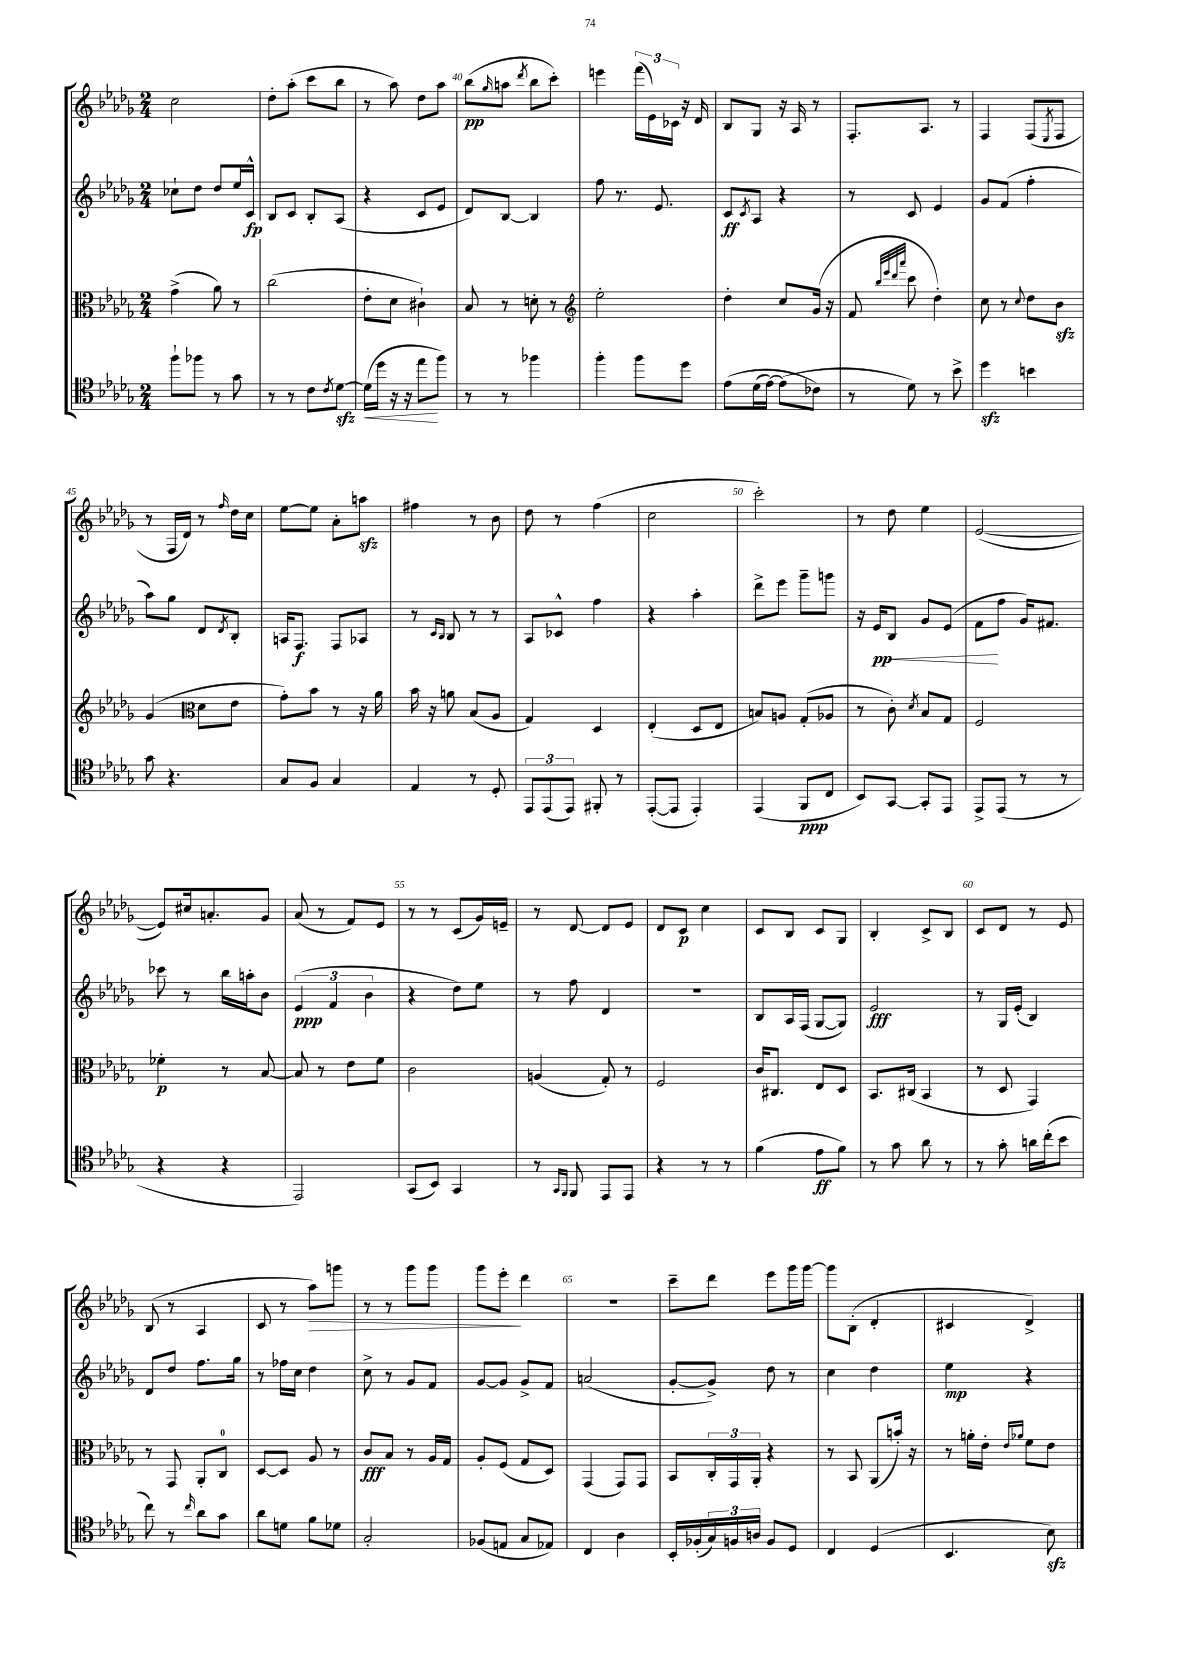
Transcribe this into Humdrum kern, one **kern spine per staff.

**kern	**kern	**kern	**kern
*staff4	*staff3	*staff2	*staff1
*clefC4	*clefC3	*clefG2	*clefG2
*k[b-e-a-d-g-]	*k[b-e-a-d-g-]	*k[b-e-a-d-g-]	*k[b-e-a-d-g-]
*M2/4	*M2/4	*M2/4	*M2/4
8ff`\L	(4g-^\	8cc-`\L	2cc\
8ff-\J	.	8dd-\J	.
8r	8a-\)	8dd-/L	.
8g-\	8r	16ee-/L	.
.	.	16c^^/JJ	.
=	=	=	=
8r	(2cc\	8B-/L	8dd-'\L
8r	.	8c/J	(8aa-'\J
8c\L	.	8B-'/L	8ccc\L
8qc/	.	.	.
[8d-\J	.	(8A-/J	8bb-\J
=	=	=	=
(16d-\]LL	8e-'\L	4r	8r
16dd-\JJ	.	.	.
16r	8d-\J	.	8aa-\)
16r	.	.	.
8ee-\L	4c#`\)	8c/L	8dd-\L
8ff\J)	.	8e-/J	8aa-\J
=	=	=	=
8r	8B-/	8d-/L)	(8bb-\L
.	.	.	16qqgg-/
8r	8r	[8B-/J	8aa\J
.	.	.	8qddd-/
4ff-\	8d'\	4B-/]	8bb-\L
.	8r	.	8ccc'\J)
=	=	=	=
*	*clefG2	*	*
4ff'\	2ee-'\	8ff\	4eee\
.	.	8.r	.
8ff\L	.	.	(24fff\LL
.	.	.	24e-\)
.	.	8.e-/	.
.	.	.	24c-\JJ
8dd-\J	.	.	16r
.	.	.	16d-/
=	=	=	=
&(8e-\L	4dd-'\	8c/L	8B-/L
.	.	8qc/	.
(16d-\L	.	8A-/J	8G-/J
[16e-\JJ)	.	.	.
(8e-\]L	8cc/L	4r	16r
.	.	.	16A-/
8c-\J&)	(16g-/Jk	.	8r
.	16r	.	.
=	=	=	=
8r	8f/	8r	8.F'/L
.	32qqbb-/LLL	.	.
.	32qqeee-/	.	.
.	32qqddd-/	.	.
.	32qqaaa-/JJJ	.	.
8d-\)	8ccc\	8c/	.
.	.	.	8.A-/J
8r	4dd-'\)	4e-/	.
8b-^\	.	.	8r
=	=	=	=
4dd-\	8cc\	8g-/L	4F/
.	8r	(8f/J	.
.	8qqcc/	.	.
4b\	8dd-\L	4ff'\	(8F/L
.	.	.	8qE-/
.	8b-\J	.	8F/J
=	=	=	=
8g-\	(4g-/	8aa-\L)	8r
4.r	.	8gg-\J	16F/LL
.	.	.	16d-/JJ)
*	*clefC3	*	*
.	8d-\L	8d-/L	8r
.	.	8qd-/	16qqff/
.	8e-\J	8B-'/J	16dd-\LL
.	.	.	16cc\JJ
=	=	=	=
8G-/L	8g-'\L)	16A/LK	[8ee-\L
.	.	8.F/J	.
8F/J	8b-\J	.	8ee-\]J
4G-/	8r	8F/L	8a-'\L
.	16r	8A-/J	8aa\J
.	16a-\	.	.
=	=	=	=
4E-/	16b-\	8r	4ff#\
.	16r	.	.
.	.	16qqc/LL	.
.	.	16qqB-/JJ	.
.	8a\	8B-/	.
8r	(8B-/L	8r	8r
8D-'/	8A-/J	8r	8b-\
=	=	=	=
12EE-/L	4G-/)	8A-/L	8dd-\
(12EE-/	.	.	.
.	.	8c-^^/J	8r
12EE-/J)	.	.	.
8FF#'/	4D-/	4ff\	(4ff\
8r	.	.	.
=	=	=	=
([8EE-'/L	(4E-'/	4r	2cc\
8EE-/]J	.	.	.
4EE-'/)	8D-/L	4aa-'\	.
.	8E-/J	.	.
=	=	=	=
(4EE-/	8B/L)	8ddd-^\L	2ccc'\)
.	8A/J	8eee-\J	.
8FF/L	(8G-'/L	8ggg-~\L	.
8C/J	8A-/J	8ggg\J	.
=	=	=	=
8BB-/L)	8r	16r	8r
.	.	16e-/LK	.
[8GG-/J	8c'\)	8B-/J	8dd-\
.	8qd-/	.	.
8GG-'/]L	8B-/L	8g-/L	4ee-\
8EE-/J	8G-/J	(8e-/J	.
=	=	=	=
8EE-^/L	2F/	8f\L	([2e-/
(8EE-/J	.	8ff\J	.
8r	.	16g-/LK)	.
.	.	8.f#/J	.
8r	.	.	.
=	=	=	=
4r	4f-'\	8ccc-\	8e-/]L)
.	.	8r	16cc#/k
.	.	.	8.a'/
4r	8r	16bb-\LL	.
.	.	16aa'\J	.
.	[8B-/	8b-\J	8g-/J
=	=	=	=
2EE-/)	8B-/]	(6e-/	(8a-/
.	8r	.	8r
.	.	6f/	.
.	8e-\L	.	8f/L)
.	.	6b-\	.
.	8f\J	.	8e-/J
=	=	=	=
(8GG-/L	2c\	4r	8r
8BB-/J)	.	.	8r
4GG-/	.	8dd-\L)	(8c/L
.	.	8ee-\J	16g-/L)
.	.	.	16e~/JJ
=	=	=	=
8r	(4A/	8r	8r
16qqGG-/LL	.	.	.
16qqFF/JJ	.	.	.
8FF/	.	8ff\	[8d-/
8EE-/L	8G-'/)	4d-/	8d-/]L
8EE-/J	8r	.	8e-/J
=	=	=	=
4r	2F/	2r	8d-/L
.	.	.	8c/J
8r	.	.	4cc\
8r	.	.	.
=	=	=	=
(4f\	16c/LK	8B-/L	8c/L
.	8.C#/J	.	.
.	.	16A-/L	8B-/J
.	.	(16F/JJ	.
8e-\L	8E-/L	[8G-/L	8c/L
8f\J)	8D-/J	8G-/]J)	8G-/J
=	=	=	=
8r	8.BB-/L	2e-/	4B-'/
8g-\	.	.	.
.	(16C#/Jk	.	.
8a-\	4BB-/	.	8c^/L
8r	.	.	8B-/J
=	=	=	=
8r	8r	8r	8c/L
8g-'\	8D-/	16G-/LL	8d-/J
.	.	(16e-'/JJ	.
16a\LL	4GG-/)	4B-/)	8r
(16cc'\J	.	.	.
8b-\J	.	.	8e-/
=	=	=	=
8cc\)	8r	8d-/L	(8B-/
8r	8GG-/	8dd-/J	8r
16qqcc/	.	.	.
8a-\L	8AA-'/L	8.ff\L	4A-/
8g-\J	8C/J	.	.
.	.	16gg-\Jk	.
=	=	=	=
8a-\L	[8D-/L	8r	8c/
8d\J	8D-/]J	16ff-\LL	8r
.	.	16cc\JJ	.
8f\L	8A-/	4dd-\	8aa-\L)
8d-\J	8r	.	8ggg\J
=	=	=	=
2G-'/	8c/L	8cc^\	8r
.	8B-/J	8r	8r
.	8r	8g-/L	8ggg-\L
.	16A-/LL	8f/J	8ggg-\J
.	16G-/JJ	.	.
=	=	=	=
(8F-/L	8A-'/L	[8g-/L	8ggg-\L
8E/J	(8F/J	8g-/]J	8eee-'\J
8G-/L	8G-/L	8g-^/L	4ddd-\
8E-/J)	8D-/J)	8f/J	.
=	=	=	=
4C/	(4GG-/	(2a/	2r
4A-\	8GG-/L)	.	.
.	8GG-/J	.	.
=	=	=	=
16BB-'/LL	8BB-/L	[8g-'/L	8ccc~\L
(16F-'/	.	.	.
24G-/)	24C'/L	8g-^/]J)	8ddd-\J
24F/	24GG-/	.	.
24A/JJ	24AA-'/JJ	.	.
8F/L	4r	8dd-\	8eee-\L
8D-/J	.	8r	16ggg-\L
.	.	.	[16ggg-\JJ
=	=	=	=
4C/	8r	4cc\	8ggg-\]L
.	8BB-/	.	(8B-'\J
(4D-/	(8AA-/L	4dd-\	4d-'/
.	16b'/Jk)	.	.
.	16r	.	.
=	=	=	=
4.BB-/	8r	4ee-\	4c#/
.	16a'\LL	.	.
.	16e-'\JJ	.	.
.	16qqe-/LL	.	.
.	16qqa-/JJ	.	.
.	8f\L	4r	4d-^/)
8B-\)	8e-\J	.	.
==	==	==	==
*-	*-	*-	*-
